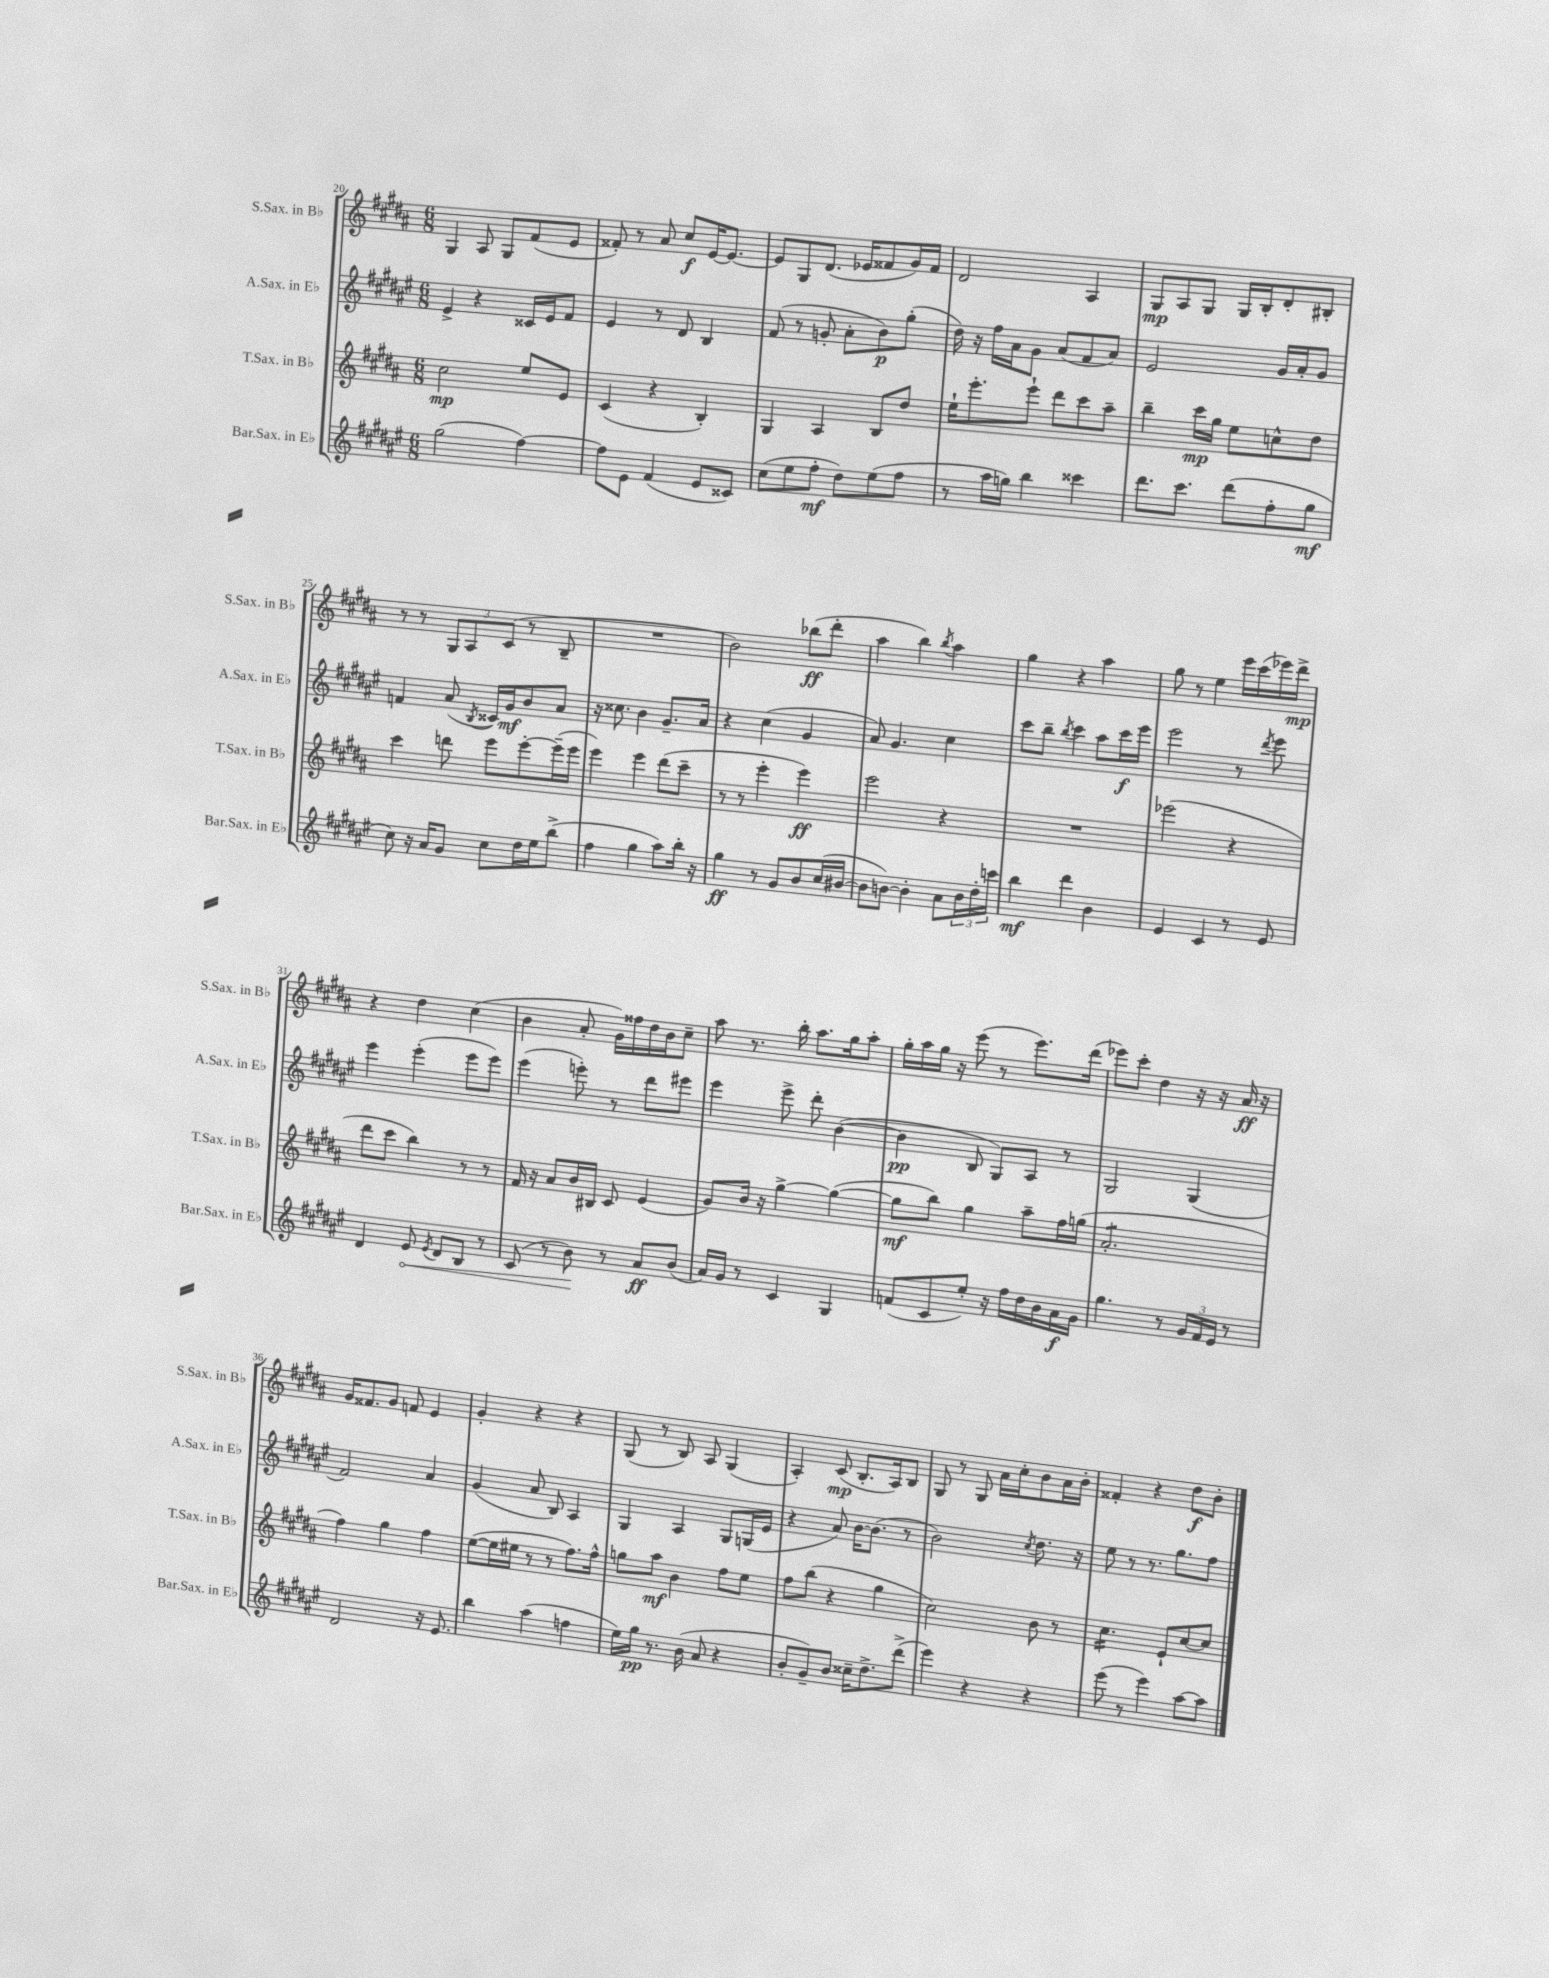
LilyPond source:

<<
\new StaffGroup <<
\new Staff = "s0" \with { instrumentName = "S.Sax. in Bb" shortInstrumentName = "S.Sax. in Bb" } {
    \clef treble \key b \major \numericTimeSignature \time 6/8
    gis4 ais8 gis8 fis'8( e'8 |
    fisis'8-.) r8 ais'8 cis''8\f e'16~ e'8.~ |
    e'8 gis8 dis'8.( ees'16 fisis'8 gis'16) fisis'16 |
    dis'2 ais4 |
    gis8\mp ais8 gis8 gis16 b16-. dis'8-. bis8-. |
    r8 r8 \tuplet 3/2 { gis8 ais8 cis'8( } r8 b8-- |
    R2. |
    b'2) bes''8\ff( dis'''8-. |
    ais''4 b''4) \acciaccatura { b''8 } ais''4 |
    gis''4 r4 ais''4 |
    gis''8 r8 e''4 e'''16 cis'''16( ees'''16) dis'''16->\mp |
    r4 dis''4 cis''4( |
    b'4 ais'8-. gis'16) fisis''16 dis''16 b'16 cis''8-- |
    ais''8 r8. b''16-. ais''8. gis''16 ais''8-. |
    gis''16-. ais''16 gis''16 r16 e'''8( r8 e'''8.) dis'''16( |
    ees'''8) cis'''8-. dis''4 r16 r16 ais'16\ff r16 |
    gis'16 fisis'8. gis'8 f'8 e'4 |
    gis'4-. r4 r4 |
    gis8( r8 b8) ais8 gis4( |
    ais4-.) cis'8\mp( b8.-. ais16) b8 |
    gis8 r8 gis8 ais'16 cis''16-. b'8 ais'16 b'16-. |
    fisis'4-. r4 dis''8\f b'8-. \bar "|." |
}
\new Staff = "s1" \with { instrumentName = "A.Sax. in Eb" shortInstrumentName = "A.Sax. in Eb" } {
    \clef treble \key fis \major \numericTimeSignature \time 6/8
    eis'4-> r4 cisis'16 eis'16 fis'8 |
    eis'4 r8 dis'8 b4 |
    fis'8( r8 g'8-. ais'8-. b'8\p) gis''8-.( |
    dis''16) r16 fis''16 ais'16 gis'8 ais'8( fis'8 ais'8) |
    eis'2 gis'16 ais'16-. gis'8 |
    f'4 ais'8( \acciaccatura { b8 } cisis'16) gis'16\mf b'8 ais'8 |
    r16 cisis''8. b'4 gis'8.-- ais'16 |
    r4 cis''4( gis'4 |
    ais'8) gis'4. cis''4 |
    cis'''8 b''8-- \acciaccatura { b''8 } cis'''4 ais''8 cis'''16\f eis'''16 |
    eis'''2 r8 \acciaccatura { dis'''8 } eis'''8 |
    eis'''4 eis'''4-.( eis'''8 eis'''8) |
    eis'''4( e'''8-.) r8 dis'''8 eis'''8 |
    eis'''4 eis'''8-> dis'''8-. b'4~( |
    b'4\pp b8 gis8) ais8 r8 |
    gis2 gis4( |
    fis'2) ais'4 |
    gis'4( ais'8 b8) ais4 |
    gis4 ais4 gis8 g16( eis'16 |
    r4 ais'8) b'16~ b'8.( r8 |
    b'2) \acciaccatura { cis''8 } dis''8. r16 |
    eis''8 r8 r8. gis''8. fis''8 \bar "|." |
}
\new Staff = "s2" \with { instrumentName = "T.Sax. in Bb" shortInstrumentName = "T.Sax. in Bb" } {
    \clef treble \key b \major \numericTimeSignature \time 6/8
    cis''2\mp e''8 e'8 |
    cis'4( r4 b4-.) |
    gis4 ais4 b8 dis''8 |
    e''16-! e'''8.-. e'''8-! dis'''8 cis'''8 ais''8-- |
    b''4-- cis'''16\mp gis''16 e''8 c''8-^ dis''8 |
    cis'''4 d'''8 e'''8 e'''8~-. e'''16--( e'''16 |
    e'''4) e'''4 dis'''8( cis'''8-- |
    r8 r8 e'''4-. e'''4\ff) |
    e'''2 r4 |
    R2. |
    ees'''2( r4 |
    dis'''8 cis'''8 b''4) r8 r8 |
    fis'16 r16 ais'8 b'16 bis16 cis'8 e'4( |
    gis'8) b'16 r16 gis''4~-> gis''4~( |
    gis''8\mf b''8) gis''4 ais''8-- fis''16 g''16( |
    ais'2.:8-. |
    fis''4) gis''4 fis''4 |
    e''8~( e''16 eis''16 r8 r8 fis''8.) fis''16-^ |
    g''8 ais''8\mf b'4 fis''8 e''8 |
    fis''8 b''8( r4 gis''4 |
    cis''2) b'8 r8 |
    cis''4.:16 e'8-! cis''8~ cis''8 \bar "|." |
}
\new Staff = "s3" \with { instrumentName = "Bar.Sax. in Eb" shortInstrumentName = "Bar.Sax. in Eb" } {
    \clef treble \key fis \major \numericTimeSignature \time 6/8
    gis''2( fis''4~) |
    fis''8 eis'8 fis'4( eis'8 cisis'8) |
    cis''8( eis''8 fis''8-.\mf dis''8) eis''8( fis''8 |
    r8 ais''16 g''16) b''4 cisis'''4 |
    dis'''8. cis'''8. dis'''8( fis''8-. gis''8\mf |
    cis''8) r16 ais'16 gis'8 cis''8 dis''16 eis''16 b''8->( |
    fis''4 gis''4 ais''8) b''16-. r16 |
    gis''4\ff r8 gis'8 b'8 cis''16( bis'16~ |
    bis'8 b'8~) b'4-. ais'8 \tuplet 3/2 { b'16 dis''16-. c'''16 } |
    b''4\mf dis'''4 b'4 |
    eis'4 cis'4 r8 eis'8 |
    dis'4 \once \override Hairpin.circled-tip = ##t eis'8\< \acciaccatura { eis'8 } dis'8 b8 r8 |
    cis'8( r8 b'8\!) r8 ais'8\ff b'8( |
    ais'16) gis'16 r8 cis'4 gis4 |
    f'8( cis'8 eis''8-.) r16 fis''16 dis''16 b'16 ais'16\f gis'16 |
    gis''4. r8 \tuplet 3/2 { gis'16 fis'16 eis'16 } r8 |
    dis'2 r16 eis'8. |
    b''4 ais''4( f''4 |
    eis''16) gis''16\pp r8. b'16( ais'8 r4 |
    b'8-. gis'8--) b'8 cisis''16-- dis''8.-> dis'''8->( |
    eis'''4) r4 r4 |
    eis'''8( r8 eis'''4) ais''8~ ais''8 \bar "|." |
}
>>
>>
\layout { \context { \Score currentBarNumber = #20 } }
